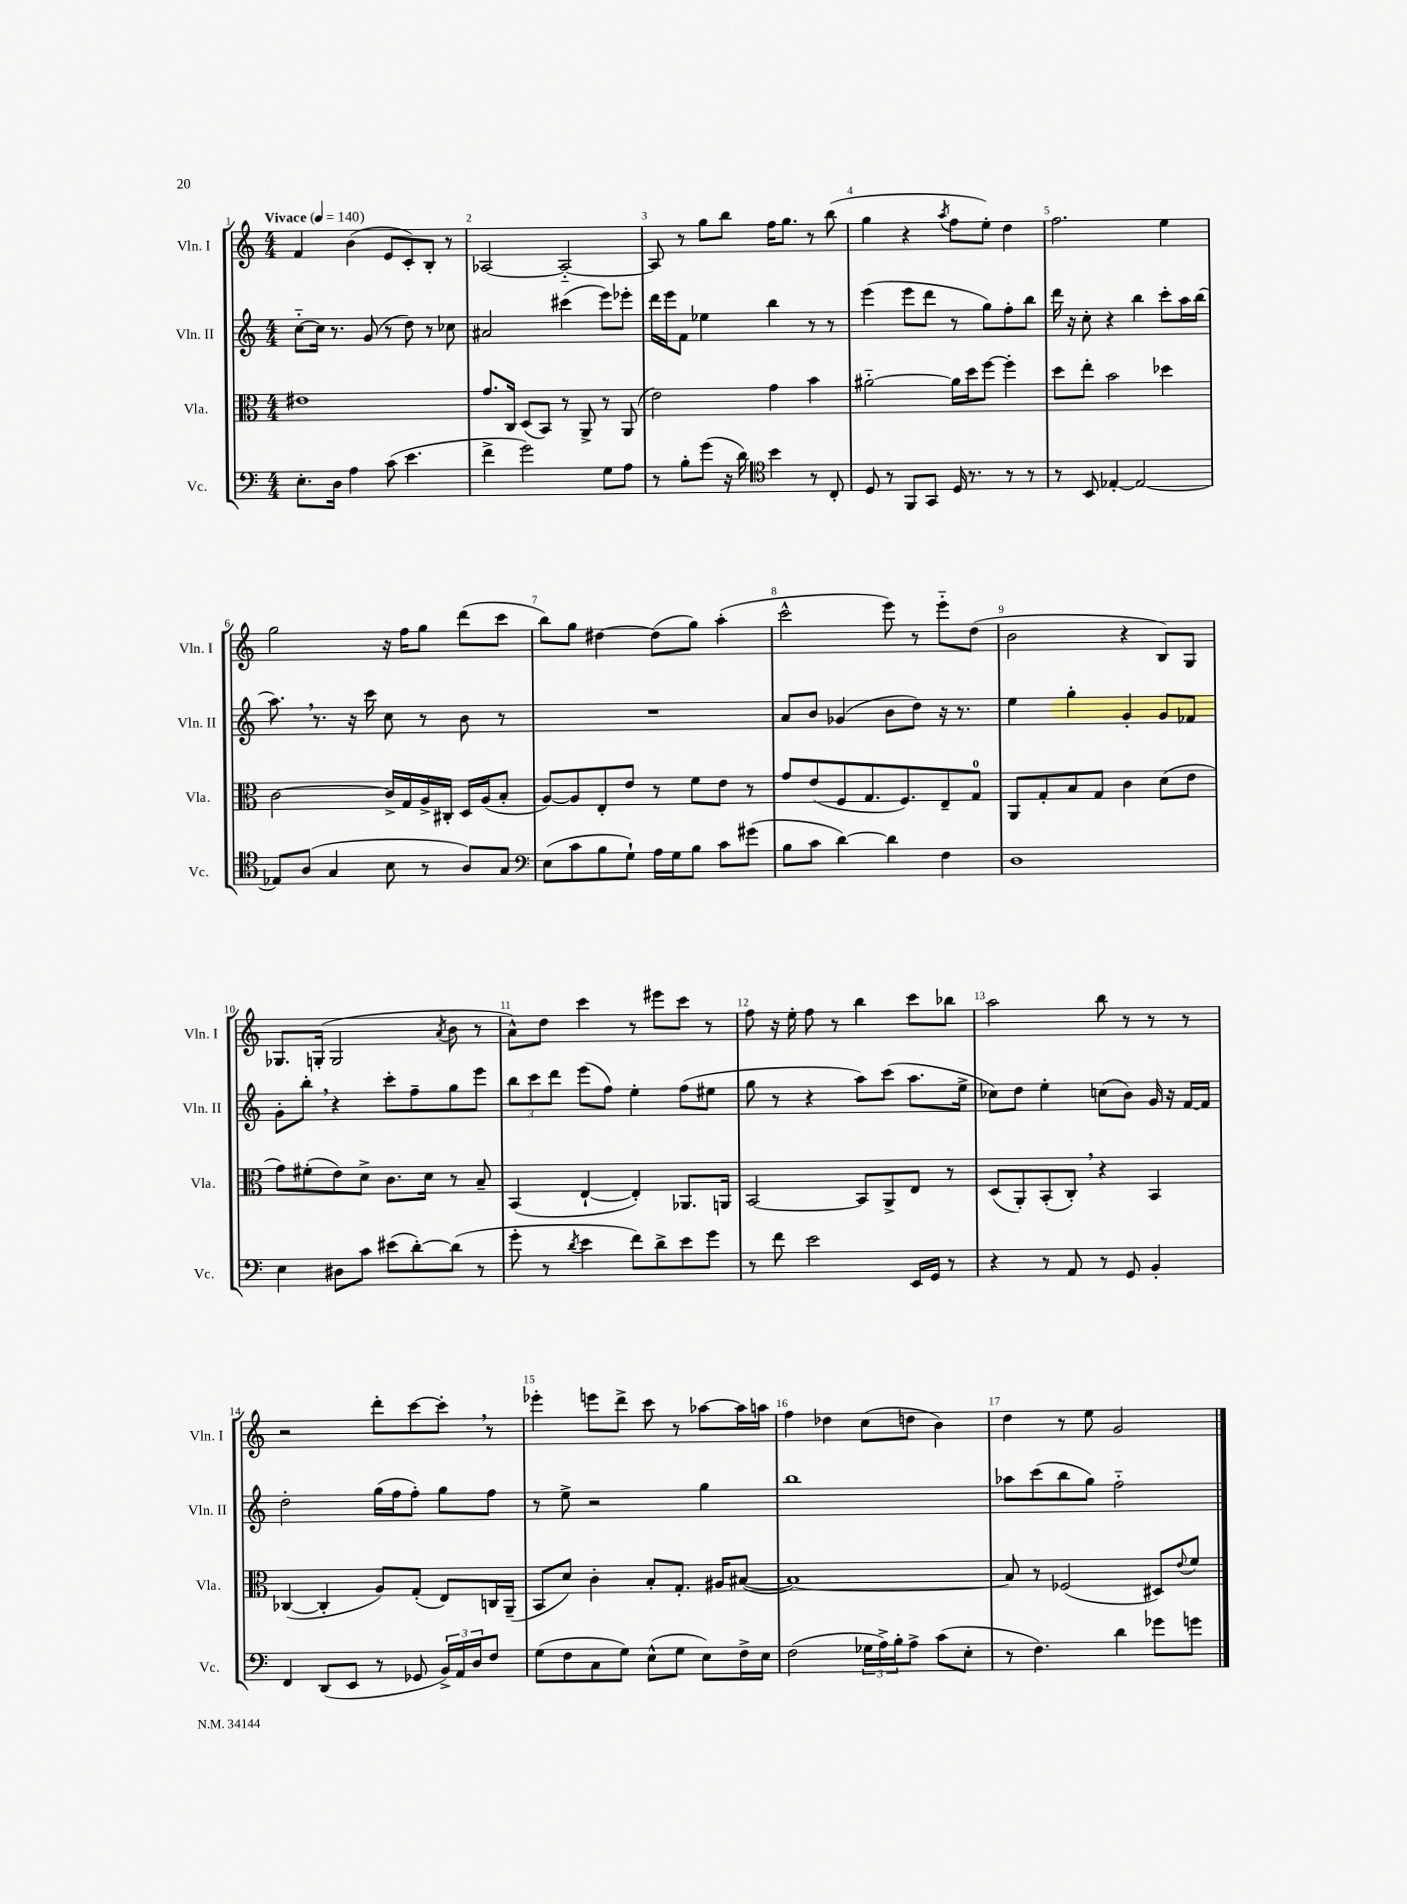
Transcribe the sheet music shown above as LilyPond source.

<<
\new StaffGroup <<
\new Staff = "s0" \with { instrumentName = "Vln. I" shortInstrumentName = "Vln. I" } {
    \clef treble \key c \major \numericTimeSignature \time 4/4 \tempo "Vivace" 4 = 140
    f'4 b'4( e'8 c'8-.) b8-. r8 |
    aes2~ aes2~-_ |
    aes8 r8 g''8 b''8 f''16 g''8. r8 b''8( |
    g''4 r4 \acciaccatura { a''8 } f''8 e''8-.) d''4 |
    f''2. e''4 |
    g''2 r16 f''16 g''8 d'''8( c'''8 |
    b''8) g''8 dis''4~ dis''8( g''8) a''4-.( |
    c'''2-^ e'''8) r8 e'''8-_ d''8( |
    b'2 r4 b8) g8 |
    ges8. g16-.( g2 \acciaccatura { a'8 } b'8 r8 |
    a'8-^) d''8 c'''4 r8 eis'''8 c'''8 r8 |
    f''8 r16 e''16-. f''8 r8 b''4 c'''8 bes''8 |
    a''2 b''8 r8 r8 r8 |
    r2 d'''8-. c'''8~ c'''8-. \breathe r8 |
    ees'''4-. e'''8 d'''8-> c'''8 r8 aes''8~ aes''16 a''16 |
    f''4 des''4 c''8( d''8 b'4) |
    d''4 r8 e''8 g'2 \bar "|." |
}
\new Staff = "s1" \with { instrumentName = "Vln. II" shortInstrumentName = "Vln. II" } {
    \clef treble \key c \major \numericTimeSignature \time 4/4
    c''8~-_ c''16 r8. g'8( r8 d''8) r8 ces''8 |
    ais'2 cis'''4( e'''8) ees'''8-. |
    d'''16 e'''16 f'8 ees''4 b''4 r8 r8 |
    e'''4( e'''8 d'''8 r8 g''8) f''8-. b''8 |
    d'''16 r16 c''8-. r4 b''4 c'''8-. a''16 b''16( |
    a''8.) \breathe r8. r16 c'''16 c''8 r8 b'8 r8 |
    R1 |
    a'8 b'8 ges'4( b'8 d''8) r16 r8. |
    e''4 g''4-. g'4-. g'8 fes'8 |
    g'8-. b''8-. \breathe r4 c'''8-. f''8-- g''8 e'''8 |
    \tuplet 3/2 { b''8 c'''8 d'''8 } e'''8( f''8) e''4-. f''8( eis''8 |
    g''8 r8 r4 a''8) c'''8( a''8. e''16-> |
    ces''8) d''8 e''4-. c''8( b'8) g'16 r16 f'16~ f'16 |
    d''2-. g''16( f''16 f''8-.) g''8 f''8 |
    r8 e''8-> r2 g''4 |
    b''1 |
    aes''8 c'''8( b''8 g''8) f''2-_ \bar "|." |
}
\new Staff = "s2" \with { instrumentName = "Vla." shortInstrumentName = "Vla." } {
    \clef alto \key c \major \numericTimeSignature \time 4/4
    eis'1 |
    g'8. c16 d8( b,8) r8 a,8-> r8 a,8( |
    e'2) g'4 b'4 |
    ais'2~-_ ais'16 d''16 f''8~ f''4-. |
    d''8 e''8-. b'2 des''4 |
    c'2~ c'16-> g16 a16-> cis16-. d16 a16( b8-. |
    a8~) a8 e8-. e'8 r8 f'8 e'8 r8 |
    g'8 e'8( f8 g8. f8.) e8-- g8-0 |
    a,8 g8-. b8 g8 c'4 d'8( e'8 |
    g'8) fis'8-.( e'8) d'8-> c'8. d'16 r8 b8-- |
    b,4( e4~-! e4-.) aes,8. a,16 |
    b,2~ b,8 a,8-> e8 r8 |
    d8( a,8-.) b,8-.( c8-.) \breathe r4 b,4 |
    ces4~( ces4-. a8) g8-.( e8) c16 a,16--( |
    b,8 d'8) c'4-. b8-. g8.-. ais16 bis8~( |
    bis1~) |
    bis8 r8 fes2( dis8) \appoggiatura { e'8 } f'8 \bar "|." |
}
\new Staff = "s3" \with { instrumentName = "Vc." shortInstrumentName = "Vc." } {
    \clef bass \key c \major \numericTimeSignature \time 4/4
    e8.-. d16 a4 c'8( e'4. |
    f'4-> g'2) g8 a8 |
    r8 b8-. g'8( r16 d'16) \clef tenor b'4 r8 c8-. |
    d8 r8 f,8 g,8 d16 r8. r8 r8 |
    r8 b,8 ees4~-. ees2~ |
    ees8 a8( g4 b8 r8 a8) g8 |
    \clef bass e8( c'8 b8 g8-!) a16 g16 b8 c'8 gis'8( |
    b8 c'8 d'4~) d'4 f4 |
    d1 |
    e4 dis8 c'8 eis'8( d'8~-.) d'8( r8 |
    g'8-. r8 \acciaccatura { d'8 } e'4 f'8) d'8-> e'8 g'8 |
    r8 f'8 e'2 e,16 g,16 r8 |
    r4 r8 a,8 r8 g,8 b,4-. |
    f,4 d,8( e,8 r8 ges,8 \tuplet 3/2 { b,16->) a,16 d16 } f8 |
    g8( f8 c8 g8) e8-^( g8 e8) f16-> e16 |
    f2( \tuplet 3/2 { ges16 a16->) b16-. } a8-> c'8( e8-. |
    r8 f4.) d'4 ges'8 g'8 \bar "|." |
}
>>
>>
\layout { \context { \Score \override BarNumber.break-visibility = ##(#f #t #t) barNumberVisibility = #all-bar-numbers-visible } }
